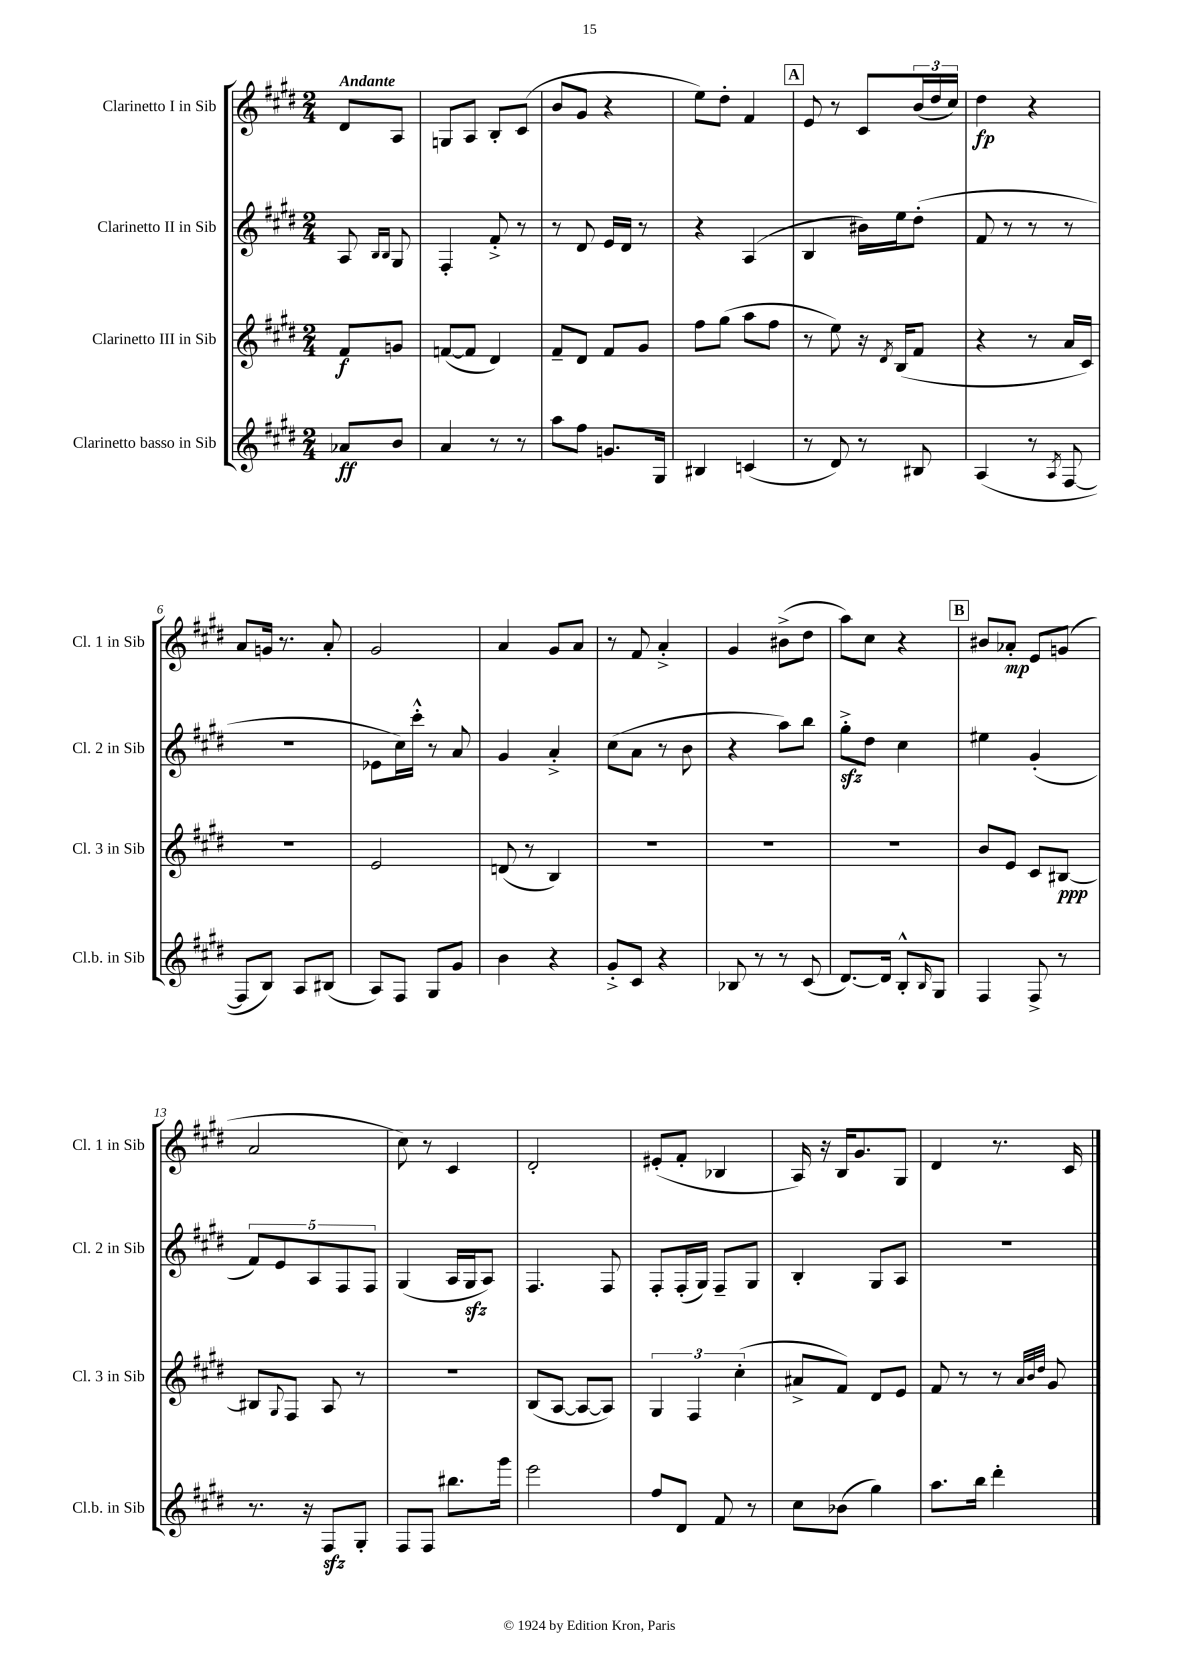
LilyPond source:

<<
\new StaffGroup <<
\new Staff = "s0" \with { instrumentName = "Clarinetto I in Sib" shortInstrumentName = "Cl. 1 in Sib" } {
    \clef treble \key e \major \numericTimeSignature \time 2/4 \partial 4 \tempo "Andante"
    dis'8 a8 |
    g8 a8 b8-. cis'8( |
    b'8 gis'8 r4 |
    e''8) dis''8-. fis'4 |
    \mark \markup { \box "A" } e'8 r8 cis'8 \tuplet 3/2 { b'16( dis''16 cis''16) } |
    dis''4\fp r4 |
    a'8 g'16 r8. a'8-. |
    gis'2 |
    a'4 gis'8 a'8 |
    r8 fis'8 a'4-.-> |
    gis'4 bis'8->( dis''8 |
    a''8) cis''8 r4 |
    \mark \markup { \box "B" } bis'8 aes'8-.\mp e'8 g'8( |
    a'2 |
    cis''8) r8 cis'4 |
    dis'2-. |
    eis'8-.( fis'8-. bes4 |
    a16) r16 b16 gis'8. gis8 |
    dis'4 r8. cis'16 \bar "|." |
}
\new Staff = "s1" \with { instrumentName = "Clarinetto II in Sib" shortInstrumentName = "Cl. 2 in Sib" } {
    \clef treble \key e \major \numericTimeSignature \time 2/4 \partial 4
    a8 \grace { b16 b16 } gis8 |
    fis4-. fis'8-.-> r8 |
    r8 dis'8 e'16 dis'16 r8 |
    r4 a4( |
    \mark \markup { \box "A" } b4 bis'16) e''16 dis''8-.( |
    fis'8 r8 r8 r8 |
    r2 |
    ees'8 cis''16) cis'''16-.-^ r8 a'8 |
    gis'4 a'4-.-> |
    cis''8( a'8 r8 b'8 |
    r4 a''8) b''8 |
    gis''8-.->\sfz dis''8 cis''4 |
    \mark \markup { \box "B" } eis''4 gis'4-.( |
    \tuplet 5/4 { fis'8) e'8 a8 fis8 fis8 } |
    gis4( a16 gis16\sfz a8) |
    fis4. fis8 |
    fis8-. fis16-.( gis16) fis8-- gis8 |
    b4-. gis8 a8 |
    r2 \bar "|." |
}
\new Staff = "s2" \with { instrumentName = "Clarinetto III in Sib" shortInstrumentName = "Cl. 3 in Sib" } {
    \clef treble \key e \major \numericTimeSignature \time 2/4 \partial 4
    fis'8\f g'8 |
    f'8~( f'8 dis'4) |
    fis'8-- dis'8 fis'8 gis'8 |
    fis''8 gis''8( a''8 fis''8 |
    \mark \markup { \box "A" } r8 e''8) r16 \acciaccatura { dis'8 } b16( fis'8 |
    r4 r8 a'16 cis'16) |
    r2 |
    e'2 |
    d'8( r8 b4) |
    R2 |
    R2 |
    R2 |
    \mark \markup { \box "B" } b'8 e'8 cis'8 bis8~\ppp |
    bis8 \appoggiatura { gis8 } fis8 a8 r8 |
    R2 |
    b8( a8~ a8~ a8) |
    \tuplet 3/2 { gis4 fis4 cis''4-.( } |
    ais'8-> fis'8) dis'8 e'8 |
    fis'8 r8 r8 \grace { a'32 b'32 dis''32 } gis'8 \bar "|." |
}
\new Staff = "s3" \with { instrumentName = "Clarinetto basso in Sib" shortInstrumentName = "Cl.b. in Sib" } {
    \clef treble \key e \major \numericTimeSignature \time 2/4 \partial 4
    aes'8\ff b'8 |
    a'4 r8 r8 |
    a''8 fis''8 g'8. gis16 |
    bis4 c'4( |
    \mark \markup { \box "A" } r8 dis'8) r8 bis8 |
    a4( r8 \acciaccatura { a8 } fis8~ |
    fis8 b8) a8 bis8( |
    a8) fis8 gis8 gis'8 |
    b'4 r4 |
    gis'8-.-> cis'8 r4 |
    bes8 r8 r8 cis'8( |
    dis'8.~) dis'16 b8-.-^ \grace { b16 } gis8 |
    \mark \markup { \box "B" } fis4 fis8-> r8 |
    r8. r16 fis8\sfz gis8-. |
    fis8 fis8 bis''8. gis'''16 |
    e'''2 |
    fis''8 dis'8 fis'8 r8 |
    cis''8 bes'8( gis''4) |
    a''8. b''16 dis'''4-. \bar "|." |
}
>>
>>
